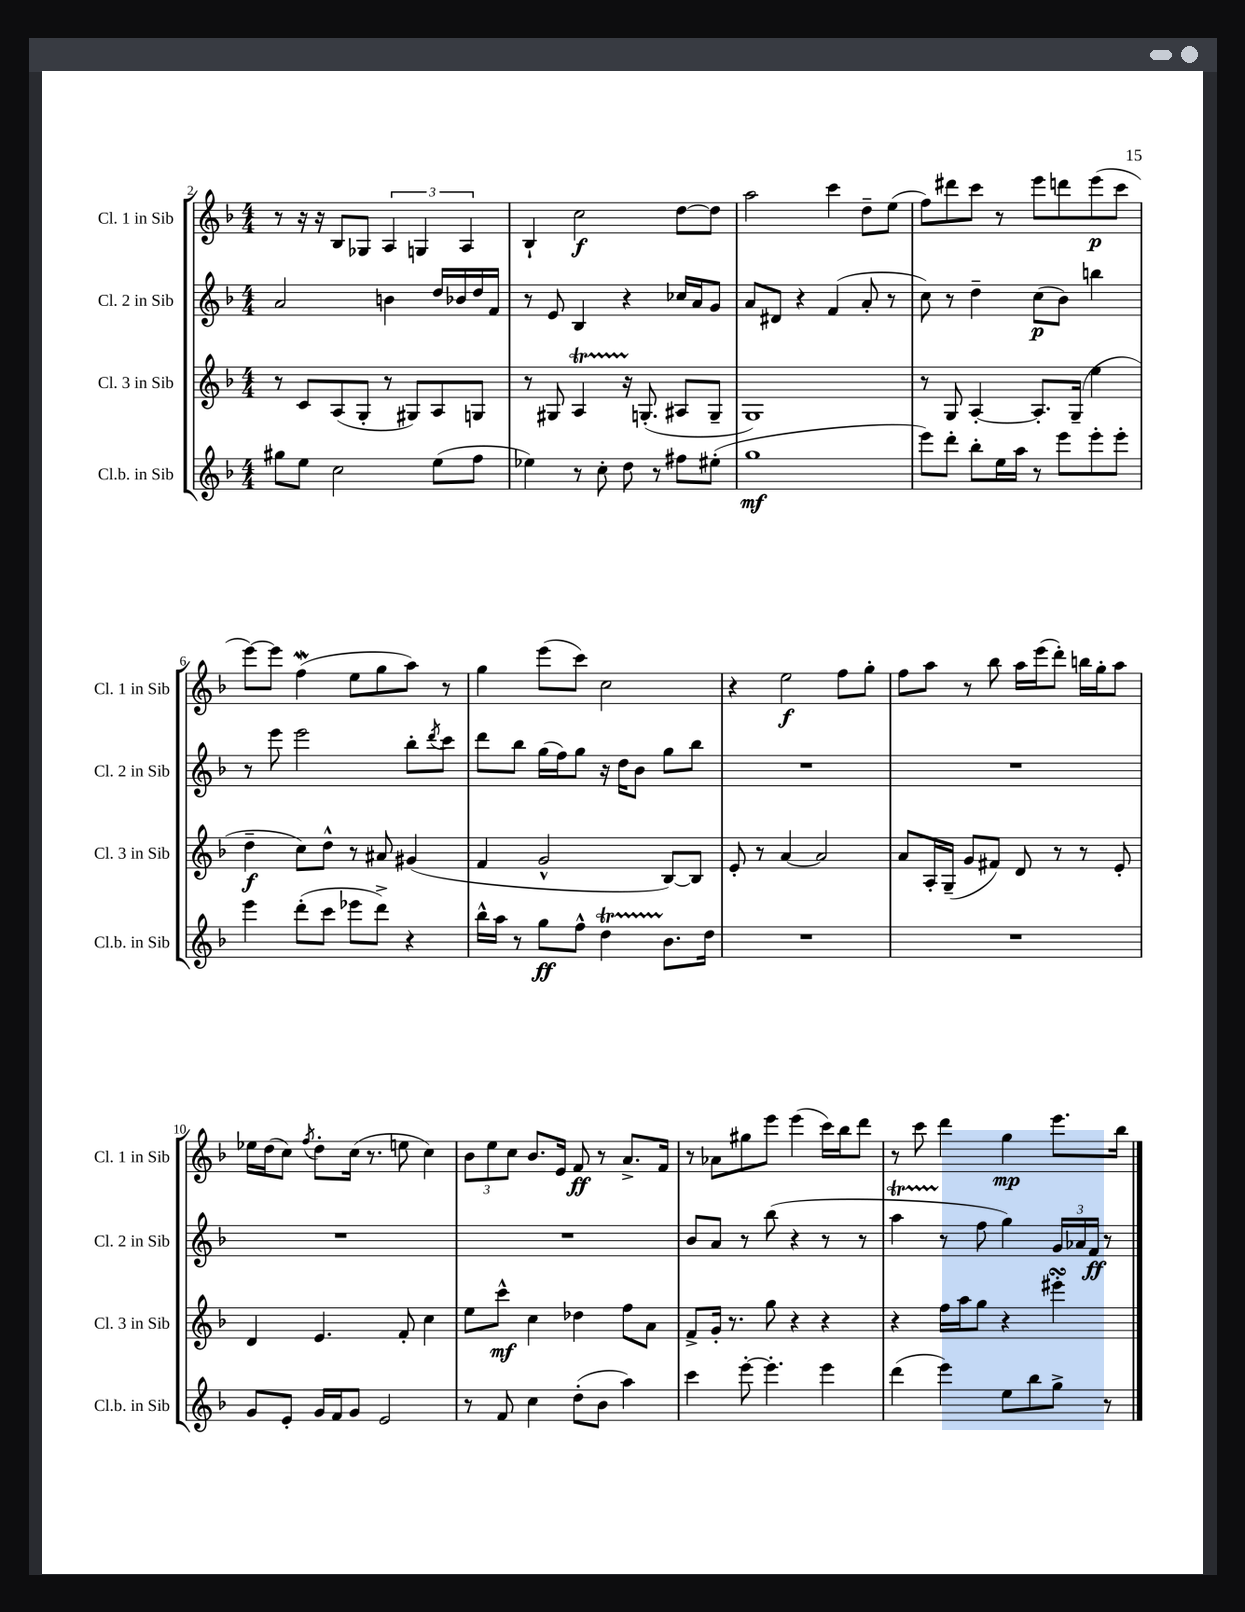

**kern	**dynam	**kern	**dynam	**kern	**dynam	**kern	**dynam
*part4	*part4	*part3	*part3	*part2	*part2	*part1	*part1
*staff4	*staff4	*staff3	*staff3	*staff2	*staff2	*staff1	*staff1
*I"Cl.b. in Sib	*	*I"Cl. 3 in Sib	*	*I"Cl. 2 in Sib	*	*I"Cl. 1 in Sib	*
*I'Cl.b. in Sib	*	*I'Cl. 3 in Sib	*	*I'Cl. 2 in Sib	*	*I'Cl. 1 in Sib	*
*clefG2	*	*clefG2	*	*clefG2	*	*clefG2	*
*k[b-]	*	*k[b-]	*	*k[b-]	*	*k[b-]	*
*M4/4	*	*M4/4	*	*M4/4	*	*M4/4	*
=2	=2	=2	=2	=2	=2	=2	=2
8gg#X\L	.	8r	.	2a/	.	8r	.
8ee\J	.	8c/L	.	.	.	16r	.
.	.	.	.	.	.	16r	.
2cc\	.	(8A/	.	.	.	8B-/L	.
.	.	8G'/J	.	.	.	8G-X/J	.
.	.	8r	.	4bn\	.	6A/	.
.	.	8G#X/L)	.	.	.	.	.
.	.	.	.	.	.	6Gn/	.
(8ee\L	.	8A/	.	16dd/LL	.	.	.
.	.	.	.	16b-X/	.	.	.
.	.	.	.	.	.	6A/	.
8ff\J	.	8Gn/J	.	16dd/	.	.	.
.	.	.	.	16f/JJ	.	.	.
=3	=3	=3	=3	=3	=3	=3	=3
4ee-X\)	.	8r	.	8r	.	4B-`/	.
.	.	8G#X/	.	8e/	.	.	.
8r	.	4At/	.	4B-/	.	2cc\	f
8cc'\	.	.	.	.	.	.	.
8dd\	.	16r	.	4r	.	.	.
.	.	(8.Gn'/	.	.	.	.	.
8r	.	.	.	.	.	.	.
8ff#X\L	.	8A#X/L	.	16cc-X/LL	.	[8dd\L	.
.	.	.	.	16a/J	.	.	.
(8ee#X'\J	.	8G~/J	.	8g/J	.	8dd\J]	.
=4	=4	=4	=4	=4	=4	=4	=4
1gg	mf	1G)	.	8a/L	.	2aa\	.
.	.	.	.	8d#X/J	.	.	.
.	.	.	.	4r	.	.	.
.	.	.	.	(4f/	.	4ccc\	.
.	.	.	.	8a'/	.	8dd~\L	.
.	.	.	.	8r	.	(8ee\J	.
=5	=5	=5	=5	=5	=5	=5	=5
8eee\L)	.	8r	.	8cc\)	.	8ff\L)	.
8ddd'\J	.	8G/	.	8r	.	8ddd#X\	.
8bb-'\L	.	[4A'/	.	4dd~\	.	8ccc\J	.
16ee\L	.	.	.	.	.	8r	.
16aa\JJ	.	.	.	.	.	.	.
8r	.	8.A'/L]	.	(8cc\L	p	8eee\L	.
8eee\L	.	.	.	8b-\J)	.	8dddn\	.
.	.	(16G~/Jk	.	.	.	.	.
8eee'\	.	4ee\	.	4bbn\	.	(8eee\	p
8eee'\J	.	.	.	.	.	8ccc\J	.
!!LO:LB:g=z
=6	=6	=6	=6	=6	=6	=6	=6
4eee\	.	4dd~\	f	8r	.	[8eee\L)	.
.	.	.	.	8eee\	.	8eee\J]	.
(8ddd'\L	.	8cc\L)	.	2eee\	.	(4ffw\	.
8ccc\J	.	8dd^^\J	.	.	.	.	.
8eee-X\L	.	8r	.	.	.	8ee\L	.
8ddd^\J)	.	8a#X/	.	.	.	8gg\	.
4r	.	(4g#X/	.	8bb-'\L	.	8aa\J)	.
.	.	.	.	8qddd/	.	.	.
.	.	.	.	8ccc\J	.	8r	.
=7	=7	=7	=7	=7	=7	=7	=7
16bb-^^\LL	.	4f/	.	8ddd\L	.	4gg\	.
16aa\JJ	.	.	.	.	.	.	.
8r	.	.	.	8bb-\J	.	.	.
8gg\L	ff	2g^^/	.	(16gg\LL	.	(8eee\L	.
.	.	.	.	16ff\J)	.	.	.
8ff^^\J	.	.	.	8gg\J	.	8ccc\J)	.
4ddT\	.	.	.	16r	.	2cc\	.
.	.	.	.	16dd\KL	.	.	.
.	.	.	.	8b-\J	.	.	.
8.b-\L	.	[8B-/L)	.	8gg\L	.	.	.
.	.	8B-/J]	.	8bb-\J	.	.	.
16dd\Jk	.	.	.	.	.	.	.
=8	=8	=8	=8	=8	=8	=8	=8
1r	.	8e'/	.	1r	.	4r	.
.	.	8r	.	.	.	.	.
.	.	[4a/	.	.	.	2ee\	f
.	.	2a/]	.	.	.	.	.
.	.	.	.	.	.	8ff\L	.
.	.	.	.	.	.	8gg'\J	.
=9	=9	=9	=9	=9	=9	=9	=9
1r	.	8a/L	.	1r	.	8ff\L	.
.	.	16A'/L	.	.	.	8aa\J	.
.	.	(16G~/JJ	.	.	.	.	.
.	.	8g/L	.	.	.	8r	.
.	.	8f#X/J)	.	.	.	8bb-\	.
.	.	8d/	.	.	.	16aa\LL	.
.	.	.	.	.	.	(16eee\J	.
.	.	8r	.	.	.	8ddd'\J)	.
.	.	8r	.	.	.	16bbn\LL	.
.	.	.	.	.	.	16gg'\J	.
.	.	8e'/	.	.	.	8aa\J	.
!!LO:LB:g=z
=10	=10	=10	=10	=10	=10	=10	=10
8g/L	.	4d/	.	1r	.	16ee-X\LL	.
.	.	.	.	.	.	(16dd\J	.
8e'/J	.	.	.	.	.	8cc\J)	.
.	.	.	.	.	.	8qff/	.
16g/LL	.	4.e/	.	.	.	8dd'\L	.
16f/J	.	.	.	.	.	.	.
8g/J	.	.	.	.	.	(16cc\Jk	.
.	.	.	.	.	.	8.r	.
2e/	.	.	.	.	.	.	.
.	.	8f'/	.	.	.	8een\	.
.	.	4cc\	.	.	.	4cc\)	.
=11	=11	=11	=11	=11	=11	=11	=11
8r	.	8ee\L	.	1r	.	12b-\L	.
.	.	.	.	.	.	12ee\	.
8f/	.	8ccc^^\J	mf	.	.	.	.
.	.	.	.	.	.	12cc\J	.
4cc\	.	4cc\	.	.	.	8.b-/L	.
.	.	.	.	.	.	16e/Jk	.
(8dd'\L	.	4dd-X\	.	.	.	8f/	ff
8b-\J	.	.	.	.	.	8r	.
4aa\)	.	8ff\L	.	.	.	8.a^/L	.
.	.	8a\J	.	.	.	.	.
.	.	.	.	.	.	16f/Jk	.
=12	=12	=12	=12	=12	=12	=12	=12
4ccc\	.	8f^/L	.	8b-/L	.	8r	.
.	.	16g'/Jk	.	8a/J	.	8a-X\L	.
.	.	8.r	.	.	.	.	.
[8eee'\	.	.	.	8r	.	8gg#X\	.
4.eee'\]	.	8gg\	.	(8bb-\	.	8eee\J	.
.	.	4r	.	4r	.	(4eee\	.
4eee\	.	4r	.	8r	.	16ccc\LL)	.
.	.	.	.	.	.	16bb-\J	.
.	.	.	.	8r	.	8ddd\J	.
=13	=13	=13	=13	=13	=13	=13	=13
(4ddd\	.	4r	.	4aat\	.	8r	.
.	.	.	.	.	.	8ccc\	.
4eee\)	.	16ff\LL	.	8r	.	4ddd\	.
.	.	16aa\J	.	.	.	.	.
.	.	8gg\J	.	8ff\	.	.	.
8ee\L	.	4r	.	4gg\)	.	4gg\	mp
8bb-\	.	.	.	.	.	.	.
8gg^\J	.	4eee#XsSsS'\	.	24g/LL	.	8.eee\L	.
.	.	.	.	24a-X/	.	.	.
.	.	.	.	24f/JJ	ff	.	.
8r	.	.	.	8r	.	.	.
.	.	.	.	.	.	16bb-\Jk	.
==	==	==	==	==	==	==	==
*-	*-	*-	*-	*-	*-	*-	*-
